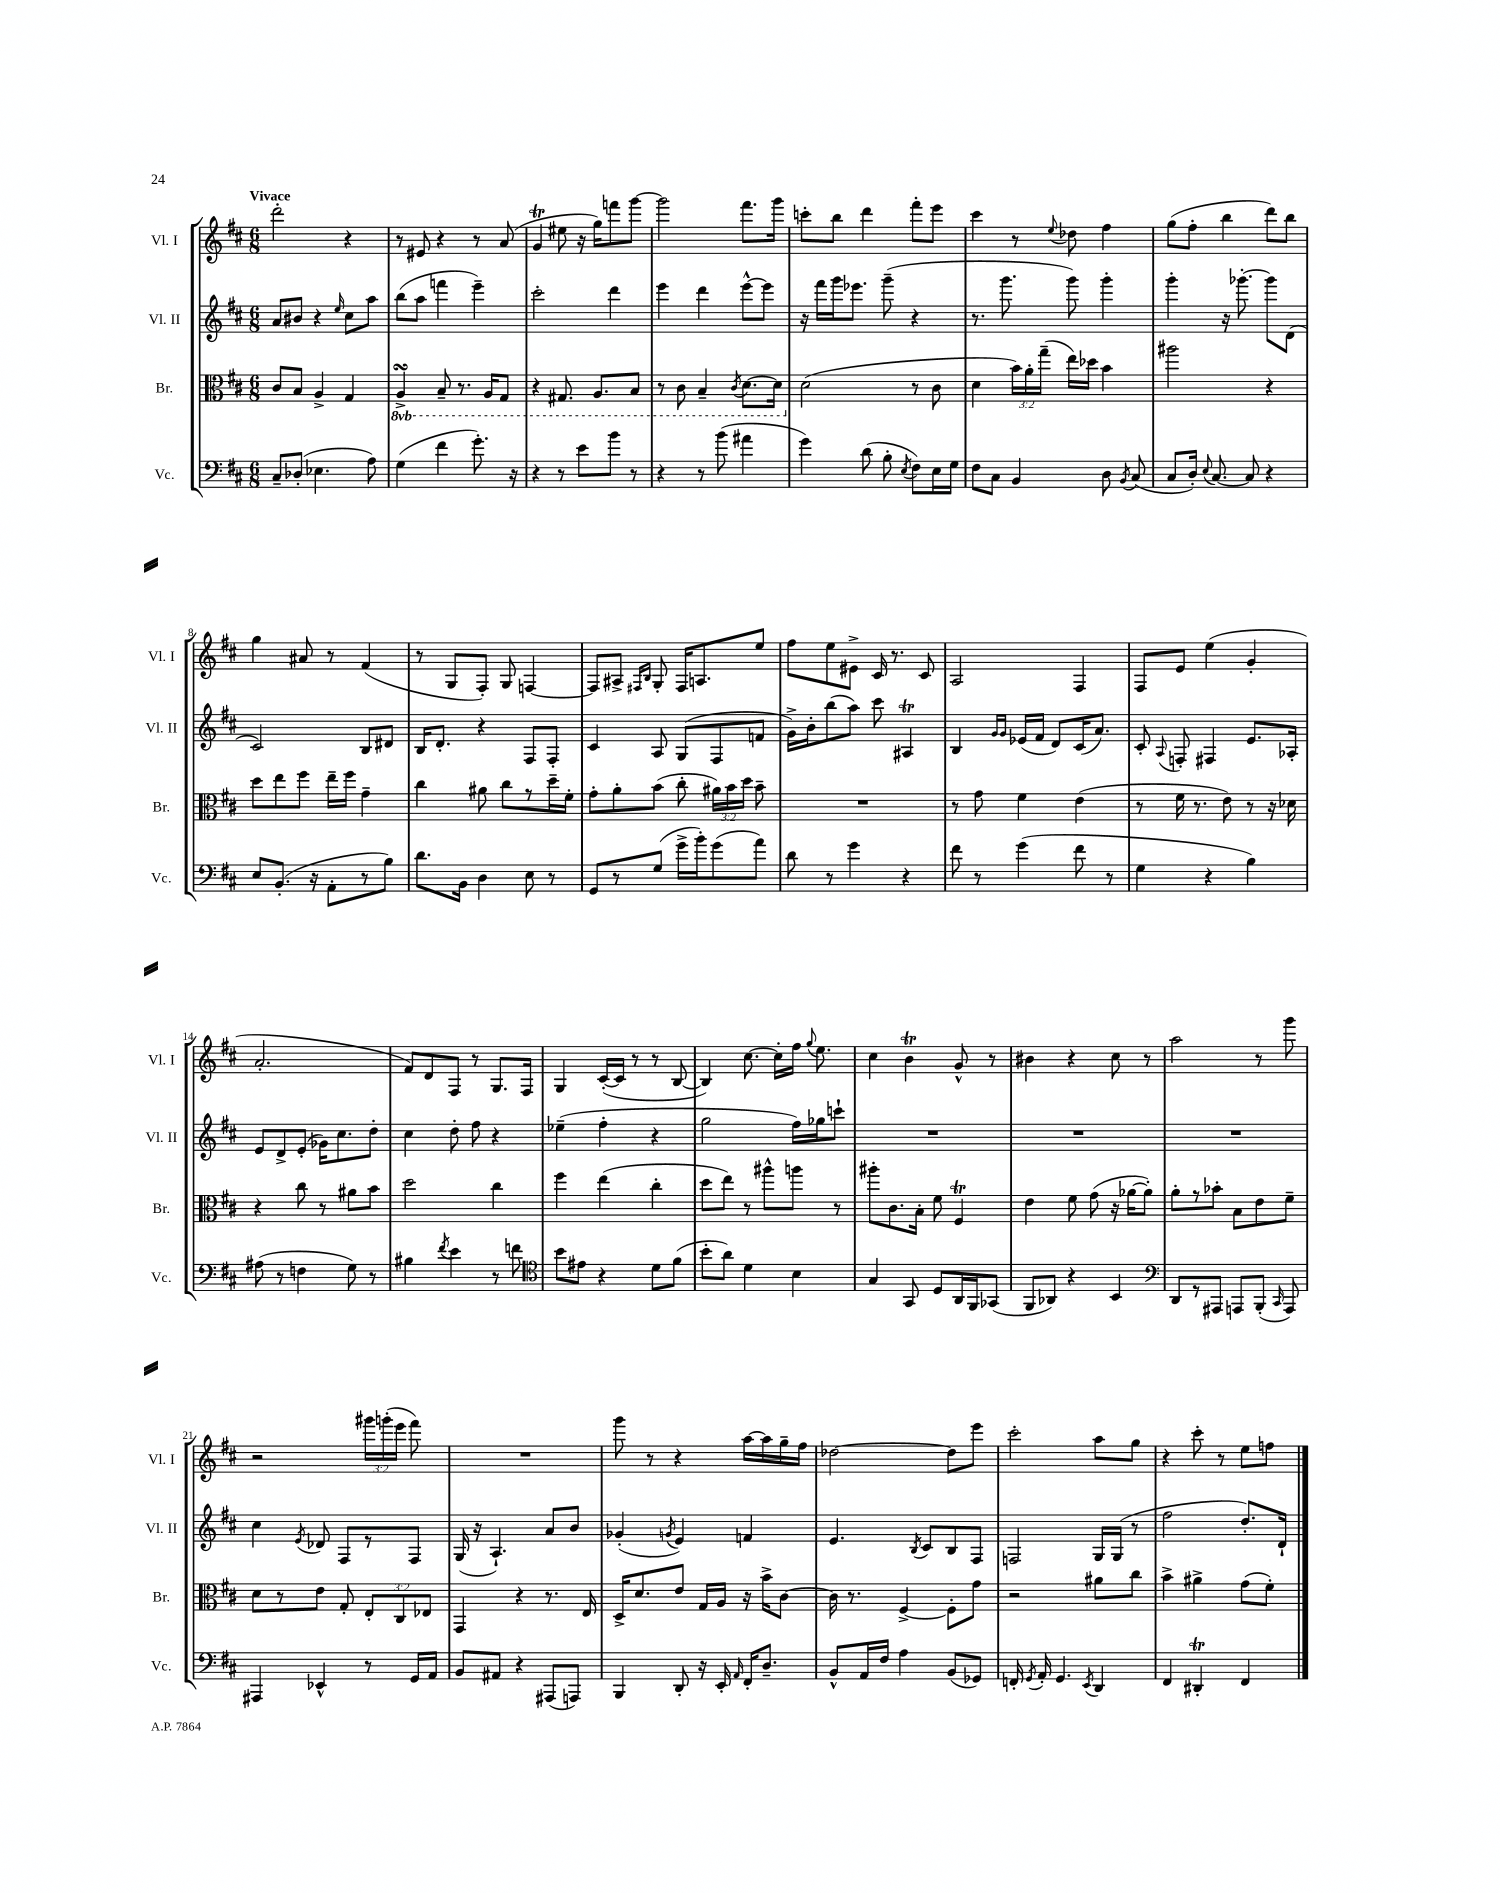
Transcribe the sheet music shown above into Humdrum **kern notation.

**kern	**kern	**kern	**kern
*staff4	*staff3	*staff2	*staff1
*clefF4	*clefC3	*clefG2	*clefG2
*k[f#c#]	*k[f#c#]	*k[f#c#]	*k[f#c#]
*M6/8	*M6/8	*M6/8	*M6/8
8C#~	8c#	8a	2ddd'
(8D-'	8B	8b#	.
4.E-	4A^	4r	.
.	.	16qqee	.
.	4G	8cc#	4r
8A)	.	8aa	.
=	=	=	=
(4G	4AA^	(8bb	8r
.	.	8aa	8e#
4f#	8BB~	4fff	4r
.	8.r	.	.
8.g')	.	4eee~)	8r
.	16AA	.	.
.	8GG	.	(8a
16r	.	.	.
=	=	=	=
4r	4r	2ccc#'	4g
8r	8.GG#	.	8ee#
8e	.	.	16r
.	8.AA	.	16gg)
8b	.	4ddd	8fff
8r	8BB	.	[8ggg
=	=	=	=
4r	8r	4eee	2ggg]
.	8C#	.	.
8r	4BB~	4ddd	.
(8b	.	.	.
.	8qC#	.	.
4a#	[8.D	[8eee^^	8.fff#
.	.	8eee]	.
.	16D]	.	16ggg
=	=	=	=
4g)	(2d	16r	8ccc'
.	.	16fff#	.
.	.	16ggg	8bb
.	.	8.eee-	.
(8d	.	.	4ddd
8B'	.	(8ggg~	.
8qE	.	.	.
8F#)	8r	4r	8fff#'
16E	8c#	.	8eee
16G	.	.	.
=	=	=	=
8F#	4d	8.r	4ccc#
8C#	.	.	.
.	.	8.ggg	.
4BB	24b)	.	8r
.	24a'	.	.
.	(24gg~	.	.
.	.	.	8qqee
.	16ee)	8ggg)	8dd-
.	16dd-	.	.
8D	4b	4ggg'	4ff#
8qBB	.	.	.
(8C#	.	.	.
=	=	=	=
8C#	2aa#	4ggg'	(8gg
16D')	.	.	8ff#'
8qqE	.	.	.
[8.C#	.	.	.
.	.	16r	4bb
.	.	[8.ggg-'	.
8C#]	.	.	.
4r	4r	8ggg-]	8ddd)
.	.	(8d	8bb
=	=	=	=
8E	8dd	2c#)	4gg
(8.BB'	8ee	.	.
.	8ff#	.	8a#
16r	.	.	.
8AA'	16ee~	.	8r
.	16ff#	.	.
8r	4g~	8B	(4f#
8B)	.	8d#	.
=	=	=	=
8.d	4cc#	16B	8r
.	.	8.d'	.
.	.	.	8G
16BB	.	.	.
4D	8a#	4r	8F#')
.	8cc#	.	8G
8E	8r	8F#	[4F
8r	16dd~	8F#'	.
.	16f#'	.	.
=	=	=	=
8GG	8g'	4c#	8F]
8r	8a'	.	8A#^
.	.	.	16qqF#
.	.	.	16qqB
(8G	(8b	8A	8G'
16g^	8cc#'	(8G	16F#
16b')	.	.	8.A
(8g	24a#)	8F#	.
.	24b	.	.
.	24dd	.	.
8a)	8b~	8f	8ee
=	=	=	=
8d	2.r	16g^)	8ff#
.	.	16b'	.
8r	.	(8bb	8ee
4g	.	8aa)	8e#^
.	.	8ccc#	16c#
.	.	.	8.r
4r	.	4A#	.
.	.	.	8c#
=	=	=	=
8f#	8r	4B	2A
8r	8g	.	.
.	.	16qqg	.
.	.	16qqg	.
(4g	4f#	(16e-	.
.	.	16f#	.
.	.	8d)	.
8f#	(4e	(16c#	4F#
.	.	8.a)	.
8r	.	.	.
=	=	=	=
4G	8r	8c#'	8F#
.	.	8qqA	.
.	16f#	8F'	8e
.	8.r	.	.
4r	.	4F#	(4ee
.	8e)	.	.
4B)	8r	8.e	4g'
.	16r	.	.
.	16d-	16A-'	.
=	=	=	=
(8A#	4r	8e	2.a'
8r	.	8d^	.
4F	8cc#	(8e'	.
.	8r	16g-)	.
.	.	8.cc#	.
8G)	8a#	.	.
8r	8b	8dd'	.
=	=	=	=
4B#	2dd	4cc#	8f#)
.	.	.	8d
8qf#	.	.	.
4e	.	8dd'	8F#
.	.	8ff#	8r
8r	4cc#	4r	8.G
8f	.	.	.
.	.	.	16F#
=	=	=	=
*clefC4	*	*	*
8b	4ff#	(4ee-~	4G
8e#	.	.	.
4r	(4ee	4ff#'	([16c#'
.	.	.	16c#]
.	.	.	8r
8d	4cc#'	4r	8r
(8f#	.	.	[8B
=	=	=	=
8b'	8dd	2gg	4B])
8a)	8ee)	.	.
4d	8r	.	[8.cc#
.	8aa#^^	.	.
.	.	.	16cc#']
4B	8aa	16ff#)	16ff#
.	.	.	8qqgg
.	.	16gg-	8.ee
.	8r	8ccc`	.
=	=	=	=
4G	8aa#'	2.r	4cc#
.	8.c#	.	.
8GG	.	.	4b
.	16B'	.	.
8D	8f#	.	.
16AA	4F#	.	8g^^
16FF#	.	.	.
(8GG-	.	.	8r
=	=	=	=
8FF#	4e	2.r	4b#
8AA-)	.	.	.
4r	8f#	.	4r
.	(8g	.	.
4BB	16r	.	8cc#
.	[16a-	.	.
.	8a-'])	.	8r
=	=	=	=
*clefF4	*	*	*
8DD	8a'	2.r	2aa
8r	8r	.	.
8AAA#	8b-'	.	.
8AAA	8B	.	.
(8BBB'	8e	.	8r
16qqCC#	.	.	.
8AAA)	8f#~	.	8ggg
=	=	=	=
4AAA#	8d	4cc#	2r
.	8r	.	.
.	.	8qe	.
4EE-^^	8e	8d-	.
.	8G'	8F#	.
8r	12E'	8r	24ggg#
.	.	.	(24ggg'
.	12C#	.	24eee
16GG	.	8F#	8fff#)
.	12E-	.	.
16AA	.	.	.
=	=	=	=
8BB	4GG	(16G	2.r
.	.	16r	.
8AA#	.	4.A`)	.
4r	4r	.	.
(8AAA#	8.r	8a	.
8AAA)	.	8b	.
.	16E	.	.
=	=	=	=
4BBB	16D^	(4g-'	8ggg
.	8.d	.	.
.	.	.	8r
.	.	8qg	.
8DD'	8e	4e)	4r
16r	16G	.	.
16EE'	16A	.	.
16qqAA	.	.	.
16FF#'	16r	4f	[16aa
8.D~	16b^	.	16aa]
.	[8c#	.	16gg~
.	.	.	16ff#
=	=	=	=
8BB^^	16c#]	4.e	[2dd-
.	8.r	.	.
16AA	.	.	.
16F#	.	.	.
4A	[4F#^	.	.
.	.	8qB	.
.	.	8c#	.
(8BB	8F#']	8B	8dd-]
8GG-)	8g	8F#	8eee
=	=	=	=
16FF'	2r	2F	2ccc#'
8qGG	.	.	.
16AA'	.	.	.
4.GG	.	.	.
8qEE	.	.	.
4DD	8a#	16G	8aa
.	.	(16G	.
.	8cc#	8r	8gg
=	=	=	=
4FF#	4b^	2ff#	4r
4DD#'	4a#^	.	8ccc#'
.	.	.	8r
4FF#	(8g	8.dd')	8ee
.	8f#')	.	8ff
.	.	16d`	.
==	==	==	==
*-	*-	*-	*-
